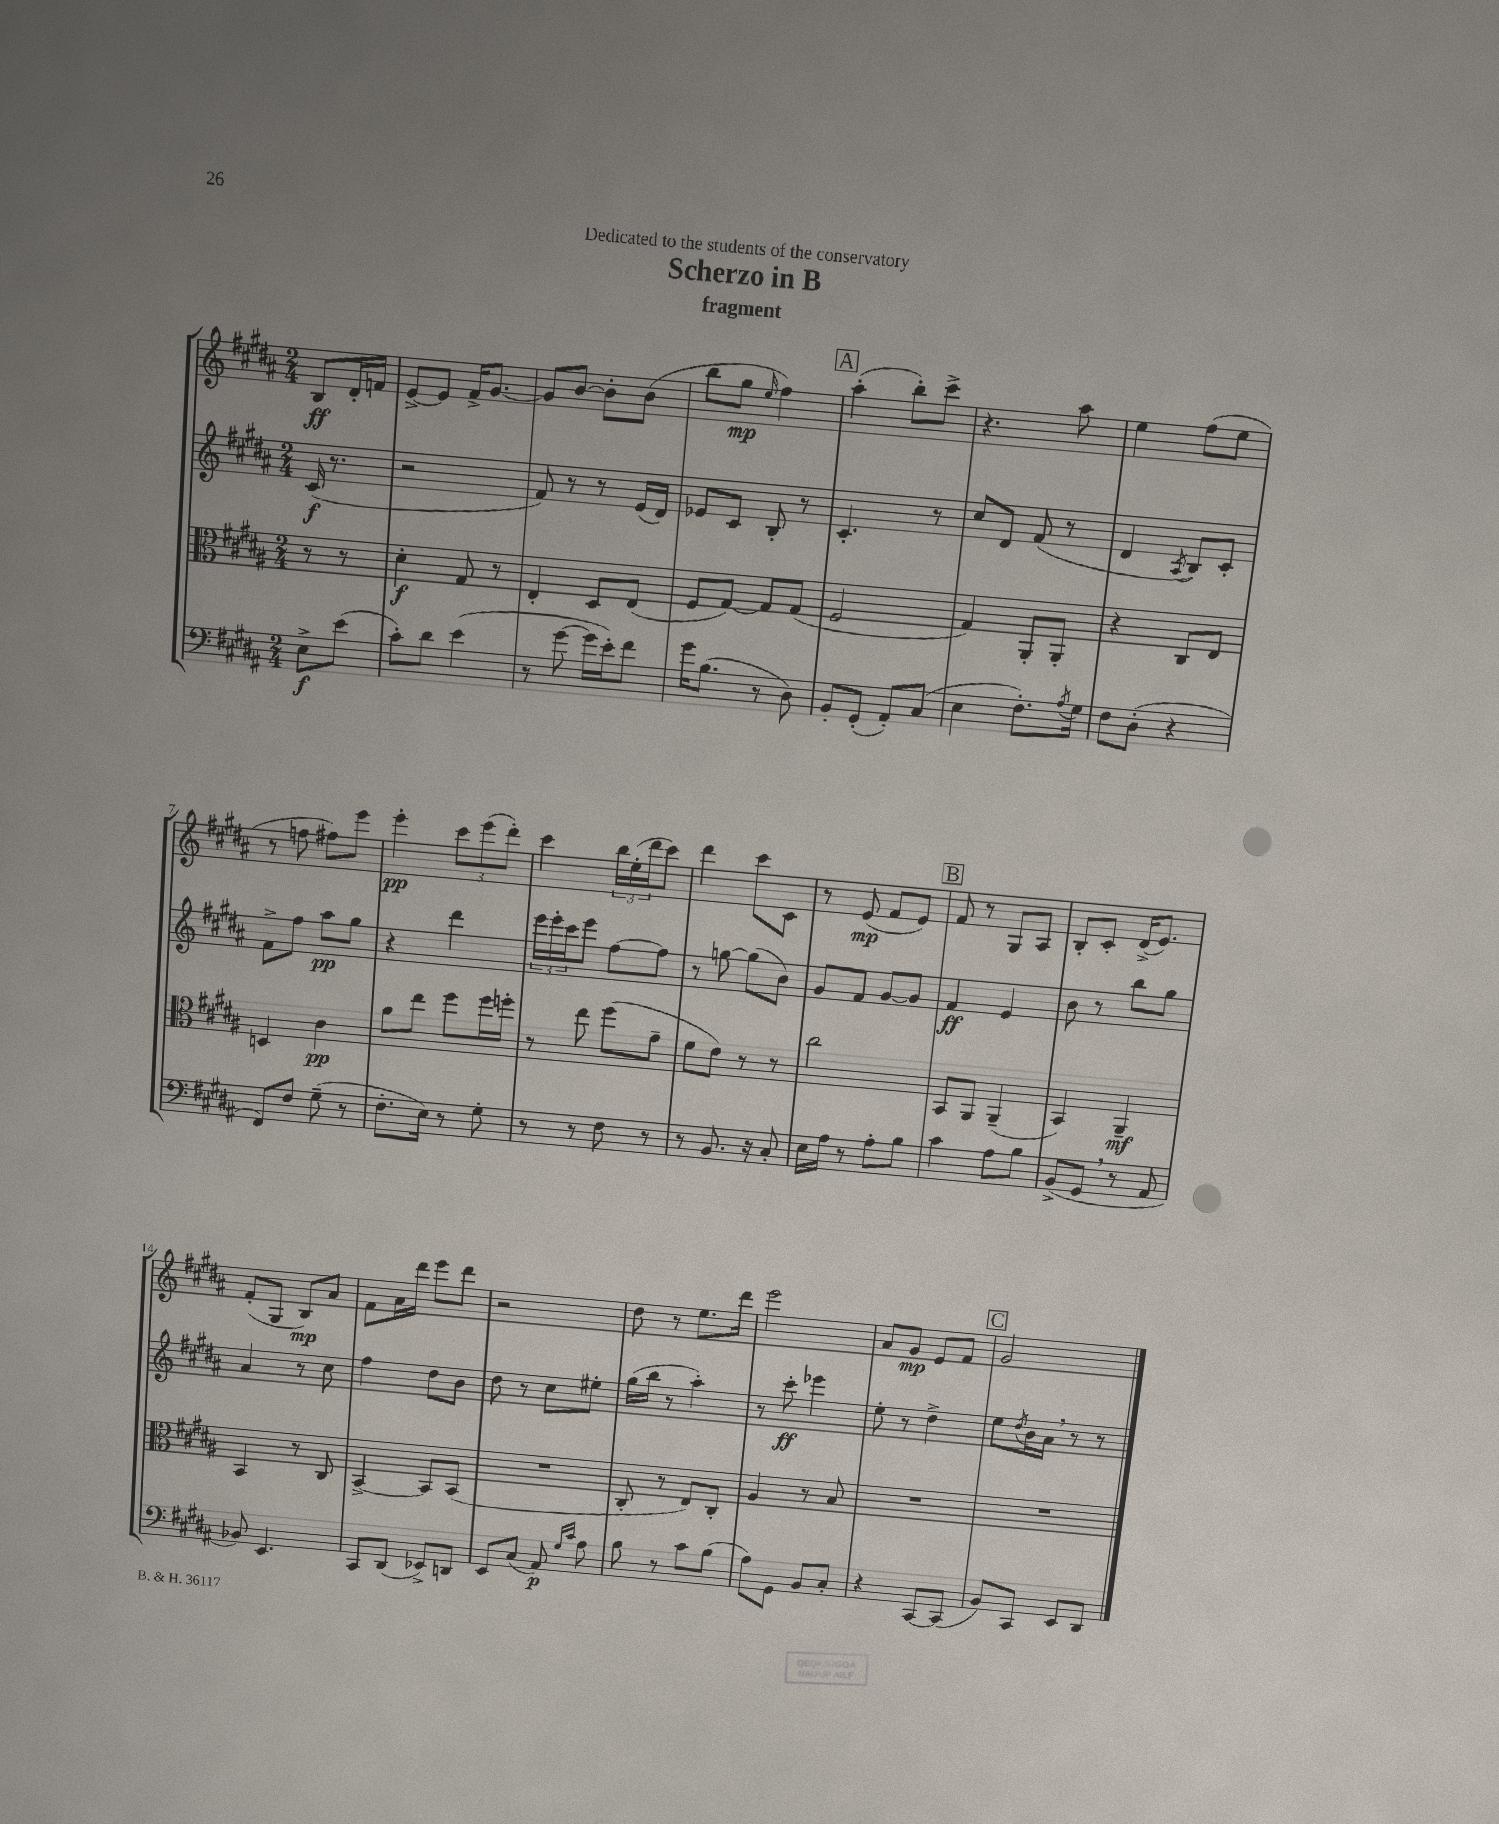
\header { title = "Scherzo in B" subtitle = "fragment" dedication = "Dedicated to the students of the conservatory" }
<<
\new StaffGroup <<
\new Staff = "s0" {
    \clef treble \key b \major \numericTimeSignature \time 2/4 \partial 4
    b8\ff dis'16-. f'16 |
    e'8~-> e'8 fis'16-> gis'8.~ |
    gis'8 b'8~ b'8-. b'8( |
    b''8 gis''8\mp \grace { e''16 } fis''4) |
    \mark \markup { \box "A" } ais''4-.( b''8-.) cis'''8-> |
    r4. ais''8 |
    e''4 fis''8( e''8 |
    r8 f''8 fis''8) e'''8 |
    e'''4-.\pp \tuplet 3/2 { cis'''8 e'''8( dis'''8-.) } |
    cis'''4 \tuplet 3/2 { b''16 e''16-.( dis'''16 } cis'''8) |
    dis'''4 cis'''8 cis'8 |
    r8 e'8\mp( fis'8 e'8) |
    \mark \markup { \box "B" } fis'8 r8 gis8 ais8 |
    b8-. cis'8-. dis'16->( e'8.) |
    fis'8-.( gis8 b8\mp) ais'8 |
    fis'8 ais'16 dis'''16 e'''8 dis'''8 |
    r2 |
    dis''8 r8 e''8. dis'''16 |
    e'''2 |
    ais'8 gis'8\mp e'8 fis'8 |
    \mark \markup { \box "C" } gis'2 \bar "|." |
}
\new Staff = "s1" {
    \clef treble \key b \major \numericTimeSignature \time 2/4 \partial 4
    cis'16\f( r8. |
    r2 |
    fis'8) r8 r8 e'16( dis'16) |
    ees'8 cis'8 b8-. r8 |
    \mark \markup { \box "A" } cis'4.-. r8 |
    cis''8 dis'8 fis'8( r8 |
    dis'4 \acciaccatura { ais8 } b8) cis'8-. |
    fis'8-> fis''8 ais''8\pp gis''8 |
    r4 dis'''4 |
    \tuplet 3/2 { e'''16 e'''16-. cis'''16 } e'''8 fis''8~ fis''8 |
    r8 g''8~ g''8( b'8) |
    gis'8 fis'8 gis'8~ gis'8 |
    \mark \markup { \box "B" } fis'4\ff e'4 |
    b'8 r8 b''8 gis''8 |
    ais'4 r8 cis''8 |
    fis''4 dis''8 b'8 |
    dis''8 r8 cis''8 eis''8-. |
    gis''16( b''16 r8 ais''4-.) |
    r8 cis'''8-.\ff ees'''4 |
    e''8-. r8 dis''4-> |
    \mark \markup { \box "C" } e''8 \acciaccatura { dis''8 } b'16 ais'16 \breathe r8 r8 \bar "|." |
}
\new Staff = "s2" {
    \clef alto \key b \major \numericTimeSignature \time 2/4 \partial 4
    r8 r8 |
    dis'4-.\f gis8 r8 |
    e4-. dis8 e8( |
    fis8 gis8~) gis8 gis8( |
    \mark \markup { \box "A" } fis2 |
    gis4) ais,8-. ais,8-. |
    r4 cis8 e8 |
    d4 cis'4\pp |
    ais'8 e''8 fis''8 fis''16 f''16-. |
    r8 e''8 fis''8( gis'8-- |
    fis'8 e'8) r8 r8 |
    cis''2 |
    \mark \markup { \box "B" } b,8 ais,8 ais,4--( |
    b,4) ais,4--\mf |
    b,4 r8 cis8 |
    b,4~-> b,8 b,8( |
    R2 |
    cis8-. r8 e8) cis8-. |
    ais4 r8 b8 |
    R2 |
    \mark \markup { \box "C" } R2 \bar "|." |
}
\new Staff = "s3" {
    \clef bass \key b \major \numericTimeSignature \time 2/4 \partial 4
    e8->\f e'8( |
    cis'8-.) dis'8 e'4( |
    r8 gis'8~ gis'16 e'16-.) fis'8 |
    gis'16 b8.( r8 dis8) |
    \mark \markup { \box "A" } b,8-. gis,8-.( ais,8-.) cis8( |
    e4 fis8.-.) \acciaccatura { ais8 } gis16 |
    fis8 dis8-.( r4 |
    fis,8) fis8 gis8--( r8 |
    fis8.-. e16) r8 gis8-. |
    r8 r8 fis8 r8 |
    r8 b,8. r16 cis8-. |
    e16 ais16 r8 ais8-. b8 |
    \mark \markup { \box "B" } cis'4 ais8 b8 |
    b,8->( gis,8 \breathe r8 ais,8 |
    bes,8) e,4. |
    cis,8 dis,8( ees,8->) d,8 |
    e,8 cis8( ais,8\p) \grace { gis16 cis'16 } ais8 |
    b8 r8 cis'8 b8( |
    ais8) gis,8 b,8 cis8-. |
    r4 cis,8~ cis,8( |
    \mark \markup { \box "C" } b,8) cis,8 e,8 dis,8 \bar "|." |
}
>>
>>
